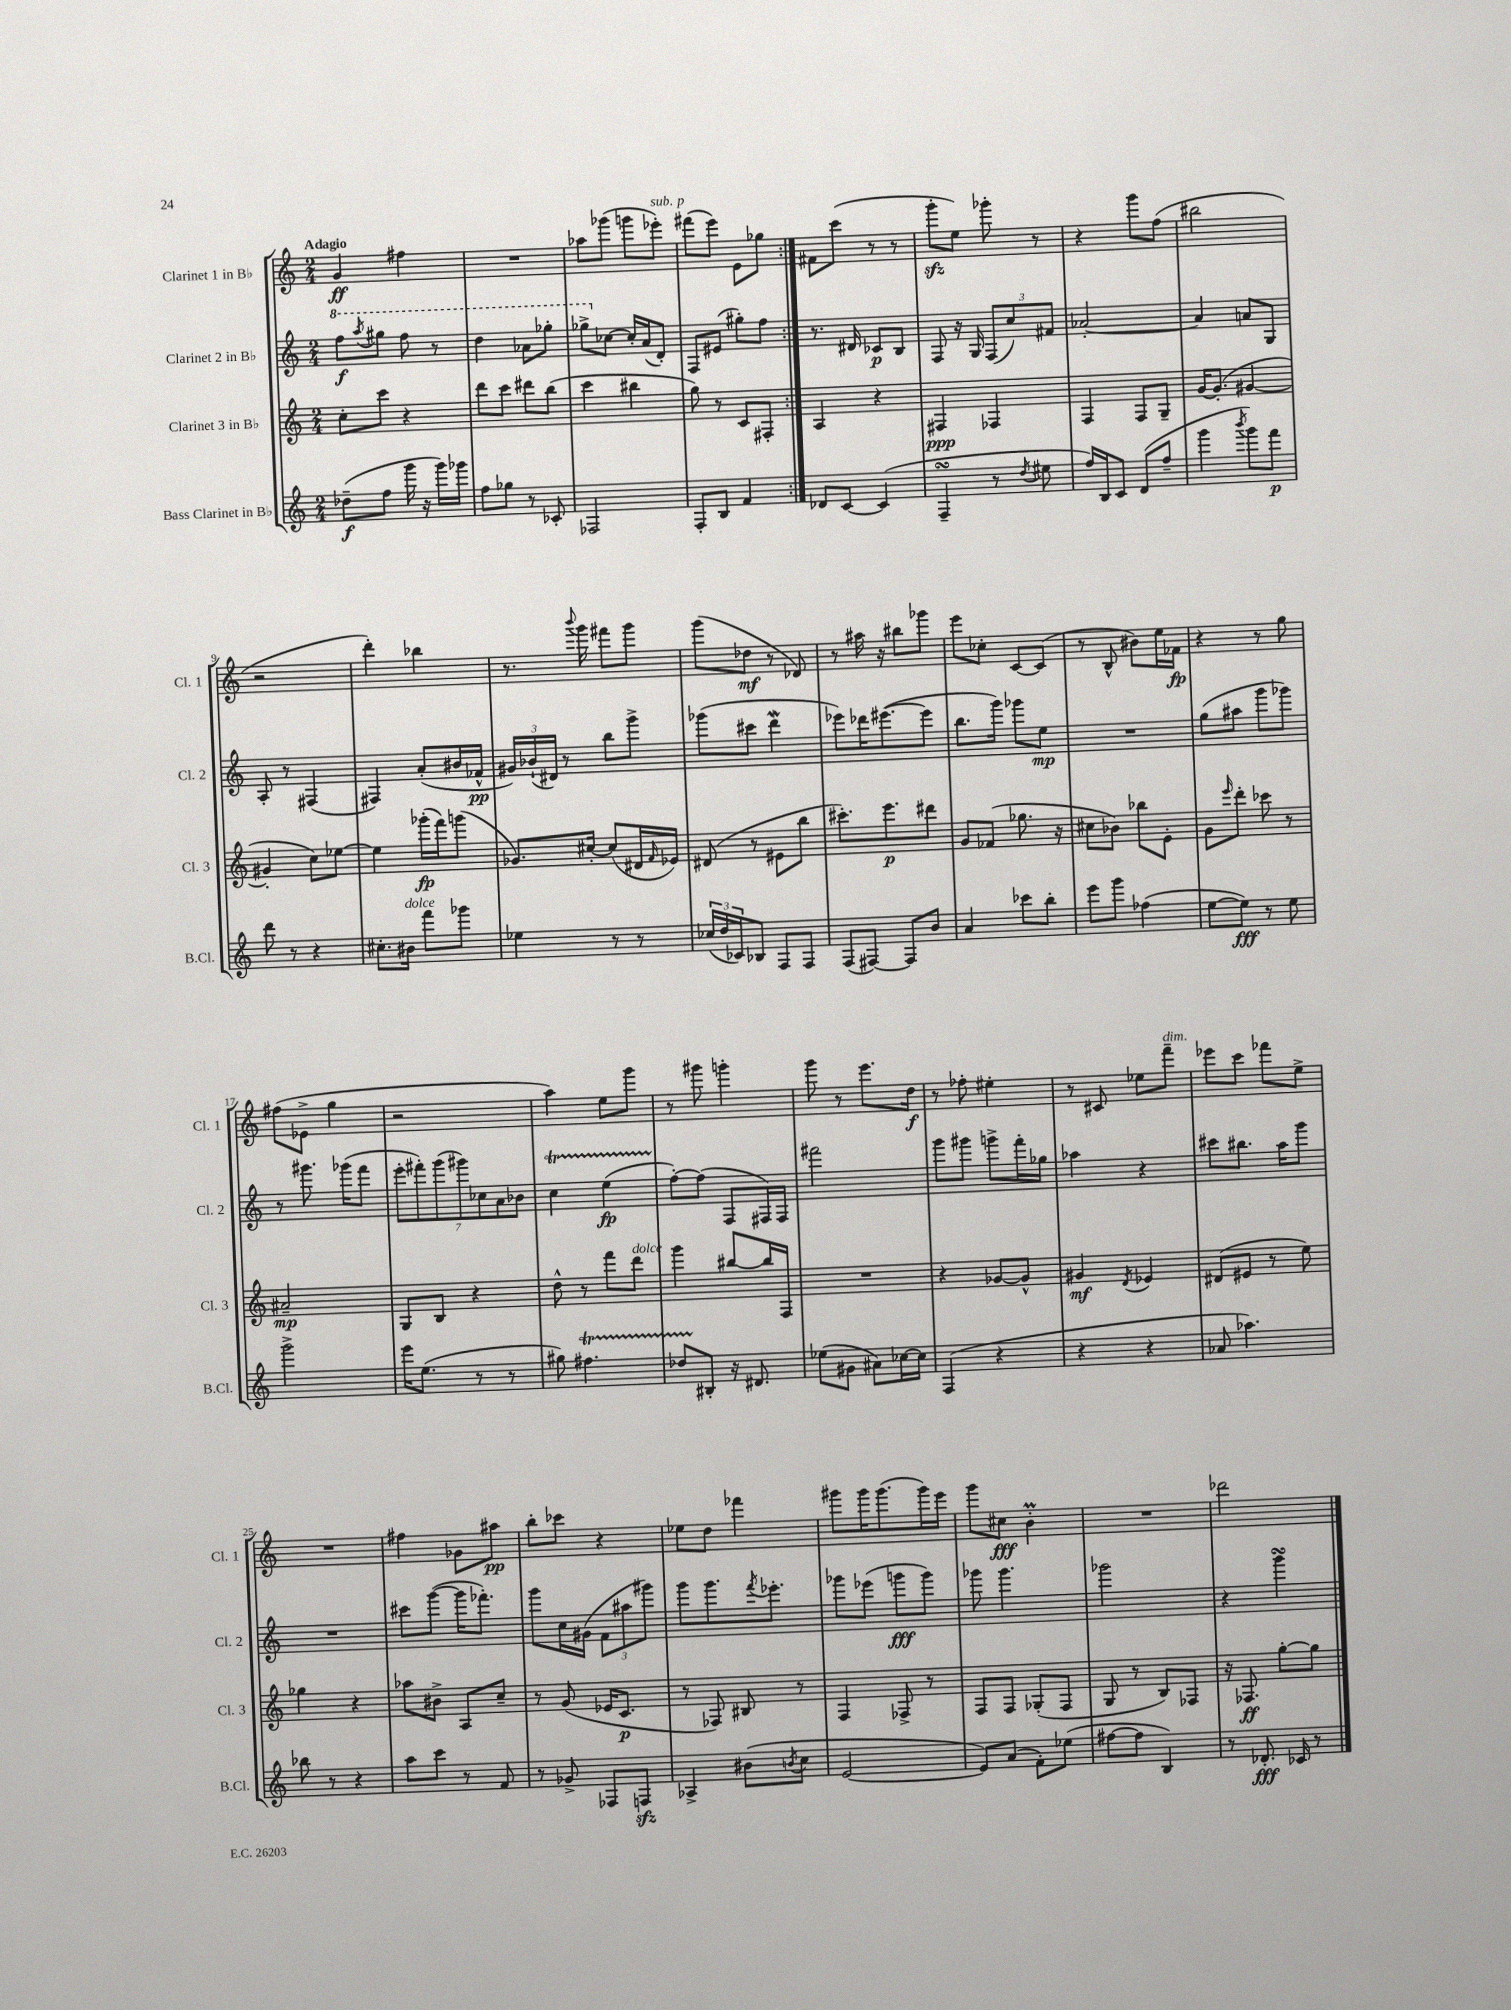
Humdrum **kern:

**kern	**dynam	**kern	**dynam	**kern	**dynam	**kern	**dynam
*part4	*part4	*part3	*part3	*part2	*part2	*part1	*part1
*staff4	*staff4	*staff3	*staff3	*staff2	*staff2	*staff1	*staff1
*I"Bass Clarinet in B♭	*	*I"Clarinet 3 in B♭	*	*I"Clarinet 2 in B♭	*	*I"Clarinet 1 in B♭	*
*I'B.Cl.	*	*I'Cl. 3	*	*I'Cl. 2	*	*I'Cl. 1	*
*clefG2	*	*clefG2	*	*clefG2	*	*clefG2	*
*k[]	*	*k[]	*	*k[]	*	*k[]	*
*M2/4	*	*M2/4	*	*M2/4	*	*M2/4	*
*	*	*	*	*8va	*	*	*
=1	=1	=1	=1	=1	=1	=1	=1
!	!	!	!	!	!	!LO:TX:a:B:t=Adagio	!
(8dd-X~\L	f	8cc'\L	.	8fff\L	f	4g/	ff
.	.	.	.	8qaaa/	.	.	.
8ff\J	.	8ccc\J	.	8ggg#X\J	.	.	.
16ggg\	.	4r	.	8fff\	.	4ff#X\	.
16r	.	.	.	.	.	.	.
16ggg\LL)	.	.	.	8r	.	.	.
16ggg-X\JJ	.	.	.	.	.	.	.
=2	=2	=2	=2	=2	=2	=2	=2
8ff\L	.	8ddd\L	.	4ddd\	.	2r	.
8gg-X\J	.	8ccc\J	.	.	.	.	.
8r	.	8ddd#X\L	.	8aa-X\L	.	.	.
8c-X'/	.	(8bb\J	.	8ggg-X'\J	.	.	.
=3	=3	=3	=3	=3	=3	=3	=3
2F-X/	.	4ccc\	.	8ggg-X^\L	.	8aa-X\L	.
*	*	*	*	*X8va	*	*	*
.	.	.	.	[8cc-X\J	.	(8ggg-X\J	.
.	.	4bb#X\	.	16cc-'/LL]	.	8gggn\L	.
.	.	.	.	(16a/J	.	.	.
!	!	!	!	!	!	!LO:TX:a:i:t=sub. p	!
.	.	.	.	8d'/J)	.	8eee-X'\J)	.
=4	=4	=4	=4	=4	=4	=4	=4
8F'/L	.	8gg\)	.	8F/L	.	(8fff#X\L	.
8B/J	.	8r	.	(8e#X/J	.	8eee\J)	.
4f/	.	8c/L	.	8gg#X'\L)	.	8e\L	.
.	.	8F#X'/J	.	8ff\J	.	8gg-X\J	.
=5:|!	=5:|!	=5:|!	=5:|!	=5:|!	=5:|!	=5:|!	=5:|!
8d-X/L	.	4A/	.	8.r	.	8f#X\L	.
[8c/J	.	.	.	.	.	(8ccc\J	.
.	.	.	.	16d#X/	.	.	.
(4c/]	.	4r	.	8c-X/L	p	8r	.
.	.	.	.	8B/J	.	8r	.
=6	=6	=6	=6	=6	=6	=6	=6
4FsSSs~/	.	4F#X/	ppp	8F/	.	8gggzz'\L	.
.	.	.	.	16r	.	8ee\J)	.
.	.	.	.	16G/	.	.	.
8r	.	4F-X/	.	(12F/L	.	8ggg-X'\	.
.	.	.	.	12cc/)	.	.	.
8qdd/	.	.	.	.	.	.	.
8ee#X\	.	.	.	.	.	8r	.
.	.	.	.	12f#X/J	.	.	.
=7	=7	=7	=7	=7	=7	=7	=7
16ff/LL)	.	4F/	.	[2a-X'/	.	4r	.
16B/J	.	.	.	.	.	.	.
8c/J	.	.	.	.	.	.	.
(8d/L	.	8F/L	.	.	.	8ggg\L	.
8ff~/J	.	8G~/J	.	.	.	(8ff\J	.
=8	=8	=8	=8	=8	=8	=8	=8
4ggg\	.	[16g/KL	.	4a-/]	.	2bb#X\	.
.	.	(8.g'/J]	.	.	.	.	.
8qbbb/	.	.	.	.	.	.	.
8ggg\L)	.	[4g#X/	.	8an/L	.	.	.
8fff\J	p	.	.	8G/J	.	.	.
!!LO:LB:g=z
=9	=9	=9	=9	=9	=9	=9	=9
8ddd\	.	4g#X'/]	.	8A'/	.	2r	.
8r	.	.	.	8r	.	.	.
4r	.	8cc\L)	.	(4F#X/	.	.	.
.	.	[8ee-X\J	.	.	.	.	.
=10	=10	=10	=10	=10	=10	=10	=10
8.cc#X'\L	.	4ee-\]	.	4F#X/)	.	4ddd'\)	.
!LO:TX:a:i:t=dolce	!	!	!	!	!	!	!
16b#X\Jk	.	.	.	.	.	.	.
8fff\L	.	(16ggg-X'\LL	fp	(8a'/L	.	4bb-X\	.
.	.	16fff\J)	.	.	.	.	.
8ggg-X\J	.	(8gggn\J	.	16b#X/L	.	.	.
.	.	.	.	16f-X^^/JJ	pp	.	.
=11	=11	=11	=11	=11	=11	=11	=11
4ee-X\	.	8.g-X/L)	.	24g#X/LL)	.	8.r	.
.	.	.	.	(24b-X`/	.	.	.
.	.	.	.	24d#X/JJ)	.	.	.
.	.	.	.	8r	.	.	.
.	.	.	.	.	.	8qqbbb/	.
.	.	[16cc#X'/Jk	.	.	.	16ggg\	.
8r	.	(8cc#/L]	.	8bb\L	.	8fff#X\L	.
8r	.	16d#X/L	.	8ggg^\J	.	8ggg\J	.
.	.	16qqf/	.	.	.	.	.
.	.	16e-X/JJ)	.	.	.	.	.
=12	=12	=12	=12	=12	=12	=12	=12
(24cc-X/LL	.	(8d#X/	.	(8ggg-X\L	.	(8ggg\L	.
24dd/	.	.	.	.	.	.	.
24c-X/J)	.	.	.	.	.	.	.
8B-X/J	.	8r	.	8ccc#X\J	.	8dd-X\J	mf
8F/L	.	8e#X\L	.	4dddW\	.	8r	.
8F/J	.	8bb\J	.	.	.	8d-X/)	.
=13	=13	=13	=13	=13	=13	=13	=13
(8F/L	.	8.ccc#X'\L)	.	8eee-X\L)	.	8r	.
[8F#X/J)	.	.	.	16ddd-X\K	.	16aa#X\	.
.	.	8.eee\	p	([8.eee#X\	.	16r	.
8F#/L]	.	.	.	.	.	8bb#X\L	.
8b/J	.	8ddd#X\J	.	8eee#\J]	.	8ggg-X\J	.
=14	=14	=14	=14	=14	=14	=14	=14
4a/	.	8g/L	.	8.bb\L	.	8eee\L	.
.	.	(8f-X/J	.	.	.	8cc-X'\J	.
.	.	.	.	16ggg\Jk)	.	.	.
8ccc-X\L	.	8.gg-X\	.	8ggg-X\L	.	[8c/L	.
8bb'\J	.	.	.	8ee\J	mp	(8c/J]	.
.	.	16r	.	.	.	.	.
=15	=15	=15	=15	=15	=15	=15	=15
8eee\L	.	8cc#X\L	.	2r	.	8r	.
8ggg\J	.	8b-X\J)	.	.	.	8B^^/	.
(4ff-X\	.	8bb-X\L	.	.	.	8b#X\L)	.
.	.	8e'\J	.	.	.	16ee\L	.
.	.	.	.	.	.	16f-X\JJ	fp
=16	=16	=16	=16	=16	=16	=16	=16
[8ee\L	.	8g\L	.	(8gg\L	.	4r	.
.	.	16qqeee/	.	.	.	.	.
8ee\J])	fff	8ddd'\J	.	8aa#X\J	.	.	.
8r	.	8ccc-X\	.	8ggg\L	.	8r	.
8ee\	.	8r	.	8ggg-X\J)	.	8gg\	.
!!LO:LB:g=z
=17	=17	=17	=17	=17	=17	=17	=17
2ggg^\	.	2a#X~/	mp	8r	.	(8ff#X\L	.
.	.	.	.	8.ggg#X\	.	8e-X^\J	.
.	.	.	.	.	.	4gg\	.
.	.	.	.	(16ggg-X\KL	.	.	.
.	.	.	.	8fff\J	.	.	.
=18	=18	=18	=18	=18	=18	=18	=18
16eee\KL	.	8G/L	.	14eee'\L	.	2r	.
(8.ee\J	.	.	.	.	.	.	.
.	.	.	.	14fff#X'\)	.	.	.
.	.	8B/J	.	.	.	.	.
.	.	.	.	(14ggg\	.	.	.
.	.	.	.	14ggg#X\)	.	.	.
8r	.	4r	.	.	.	.	.
.	.	.	.	14cc-X\	.	.	.
.	.	.	.	14a\	.	.	.
8r	.	.	.	.	.	.	.
.	.	.	.	14b-X\J	.	.	.
=19	=19	=19	=19	=19	=19	=19	=19
8gg#X\)	.	8dd^^\	.	4ccT\	.	4aa\)	.
4.ff#Xt\	.	8r	.	.	.	.	.
.	.	8fff\L	.	(4eeTTT\	fp	8ee\L	.
!	!	!LO:TX:a:i:t=dolce	!	!	!	!	!
.	.	8ddd\J	.	.	.	8ggg\J	.
=20	=20	=20	=20	=20	=20	=20	=20
8dd-XTTT/L	.	4ggg\	.	[8ff'\L)	.	8r	.
8B#X'/J	.	.	.	(8ff\J]	.	8ggg#X\	.
16r	.	[8bb#X/L	.	8F/L	.	4gggn'\	.
8.d#X/	.	.	.	.	.	.	.
.	.	16bb#/L]	.	16F#X/L)	.	.	.
.	.	16F/JJ	.	16F#/JJ	.	.	.
=21	=21	=21	=21	=21	=21	=21	=21
(8ee-X\L	.	2r	.	2fff#X\	.	8ggg\	.
8g#X\J	.	.	.	.	.	8r	.
8a#X\L)	.	.	.	.	.	8.eee\L	.
[16cc-X\L	.	.	.	.	.	.	.
16cc-\JJ]	.	.	.	.	.	16dd\Jk	f
=22	=22	=22	=22	=22	=22	=22	=22
(4F/	.	4r	.	8ggg\L	.	8r	.
.	.	.	.	8ggg#X\J	.	8ff-X'\	.
4r	.	[8g-X/L	.	8gggn^\L	.	4ee#X'\	.
.	.	8g-^^/J]	.	16fff'\L	.	.	.
.	.	.	.	16gg-X\JJ	.	.	.
=23	=23	=23	=23	=23	=23	=23	=23
4r	.	4g#X/	mf	4aa-X\	.	8r	.
.	.	.	.	.	.	8c#X/	.
.	.	8qd/	.	.	.	.	.
4r	.	4e-X/	.	4r	.	8ee-X\L	.
!	!	!	!	!	!	!LO:TX:a:i:t=dim.	!
.	.	.	.	.	.	8fff~\J	.
=24	=24	=24	=24	=24	=24	=24	=24
8a-X/	.	(8d#X/L	.	8ccc#X\L	.	8eee-X\L	.
4.aa-X\)	.	8e#X/J	.	8.bb#X\J	.	8ccc\J	.
.	.	8r	.	.	.	8fff-X\L	.
.	.	.	.	16aa\KL	.	.	.
.	.	8ee\)	.	8ggg\J	.	8ee^\J	.
!!LO:LB:g=z
=25	=25	=25	=25	=25	=25	=25	=25
8bb-X\	.	4gg-X\	.	2r	.	2r	.
8r	.	.	.	.	.	.	.
4r	.	4r	.	.	.	.	.
=26	=26	=26	=26	=26	=26	=26	=26
8aa\L	.	8aa-X\L	.	8ccc#X\L	.	4ff#X\	.
8ccc\J	.	8b#X^\J	.	([8ggg\J	.	.	.
8r	.	8A/L	.	16ggg\KL]	.	8g-X\L	.
.	.	.	.	8.fff-X'\J)	.	.	.
8f/	.	8cc~/J	.	.	.	8aa#X\J	pp
=27	=27	=27	=27	=27	=27	=27	=27
8r	.	8r	.	8ggg\L	.	8bb'\L	.
8g-X^/	.	(8g/	.	16cc\L	.	8ccc-X\J	.
.	.	.	.	(16g#X\JJ	.	.	.
8F-X/L	.	16e-X/KL	.	12f\L	.	4r	.
.	.	8.c/J	p	.	.	.	.
.	.	.	.	12aa#X\	.	.	.
8Fnzz/J	.	.	.	.	.	.	.
.	.	.	.	12ggg#X\J)	.	.	.
=28	=28	=28	=28	=28	=28	=28	=28
4A-X^/	.	8r	.	8ggg\L	.	8ee-X\L	.
.	.	8F-X/)	.	8.ggg\	.	8dd\J	.
(8b#X\L	.	8B#X/	.	.	.	4fff-X\	.
.	.	.	.	8qfff/	.	.	.
.	.	.	.	8.eee-X'\J	.	.	.
8qbn/	.	.	.	.	.	.	.
8cc\J	.	8r	.	.	.	.	.
=29	=29	=29	=29	=29	=29	=29	=29
[2e/	.	4F/	.	8ggg-X\L	.	8ggg#X\L	.
.	.	.	.	(8eee-X\J	.	16ggg#\K	.
.	.	.	.	.	.	(8.ggg#\	.
.	.	8F-X^/	.	8gggn\L	fff	.	.
.	.	8r	.	8ggg\J)	.	16ggg#\L)	.
.	.	.	.	.	.	16eee\JJ	.
=30	=30	=30	=30	=30	=30	=30	=30
8e/L])	.	8F/L	.	8ggg-X\	.	8ggg\L	.
(8a/J	.	8F/J	.	4.ggg-\	.	8cc#X\J	fff
8f'\L)	.	(8G-X'/L	.	.	.	4bm'\	.
(8ee-X\J	.	8F/J	.	.	.	.	.
=31	=31	=31	=31	=31	=31	=31	=31
[8ff#X\L	.	8G/	.	2ggg-X\	.	2r	.
8ff#\J]	.	8r	.	.	.	.	.
4B/)	.	8B/L)	.	.	.	.	.
.	.	8F-X/J	.	.	.	.	.
=32	=32	=32	=32	=32	=32	=32	=32
8r	.	16r	.	4r	.	2ddd-X\	.
.	.	8.F-X/	ff	.	.	.	.
8.d-X'/	fff	.	.	.	.	.	.
.	.	[8gg'\L	.	4gggsSSS\	.	.	.
16c-X/	.	.	.	.	.	.	.
8r	.	8gg\J]	.	.	.	.	.
==	==	==	==	==	==	==	==
*-	*-	*-	*-	*-	*-	*-	*-
